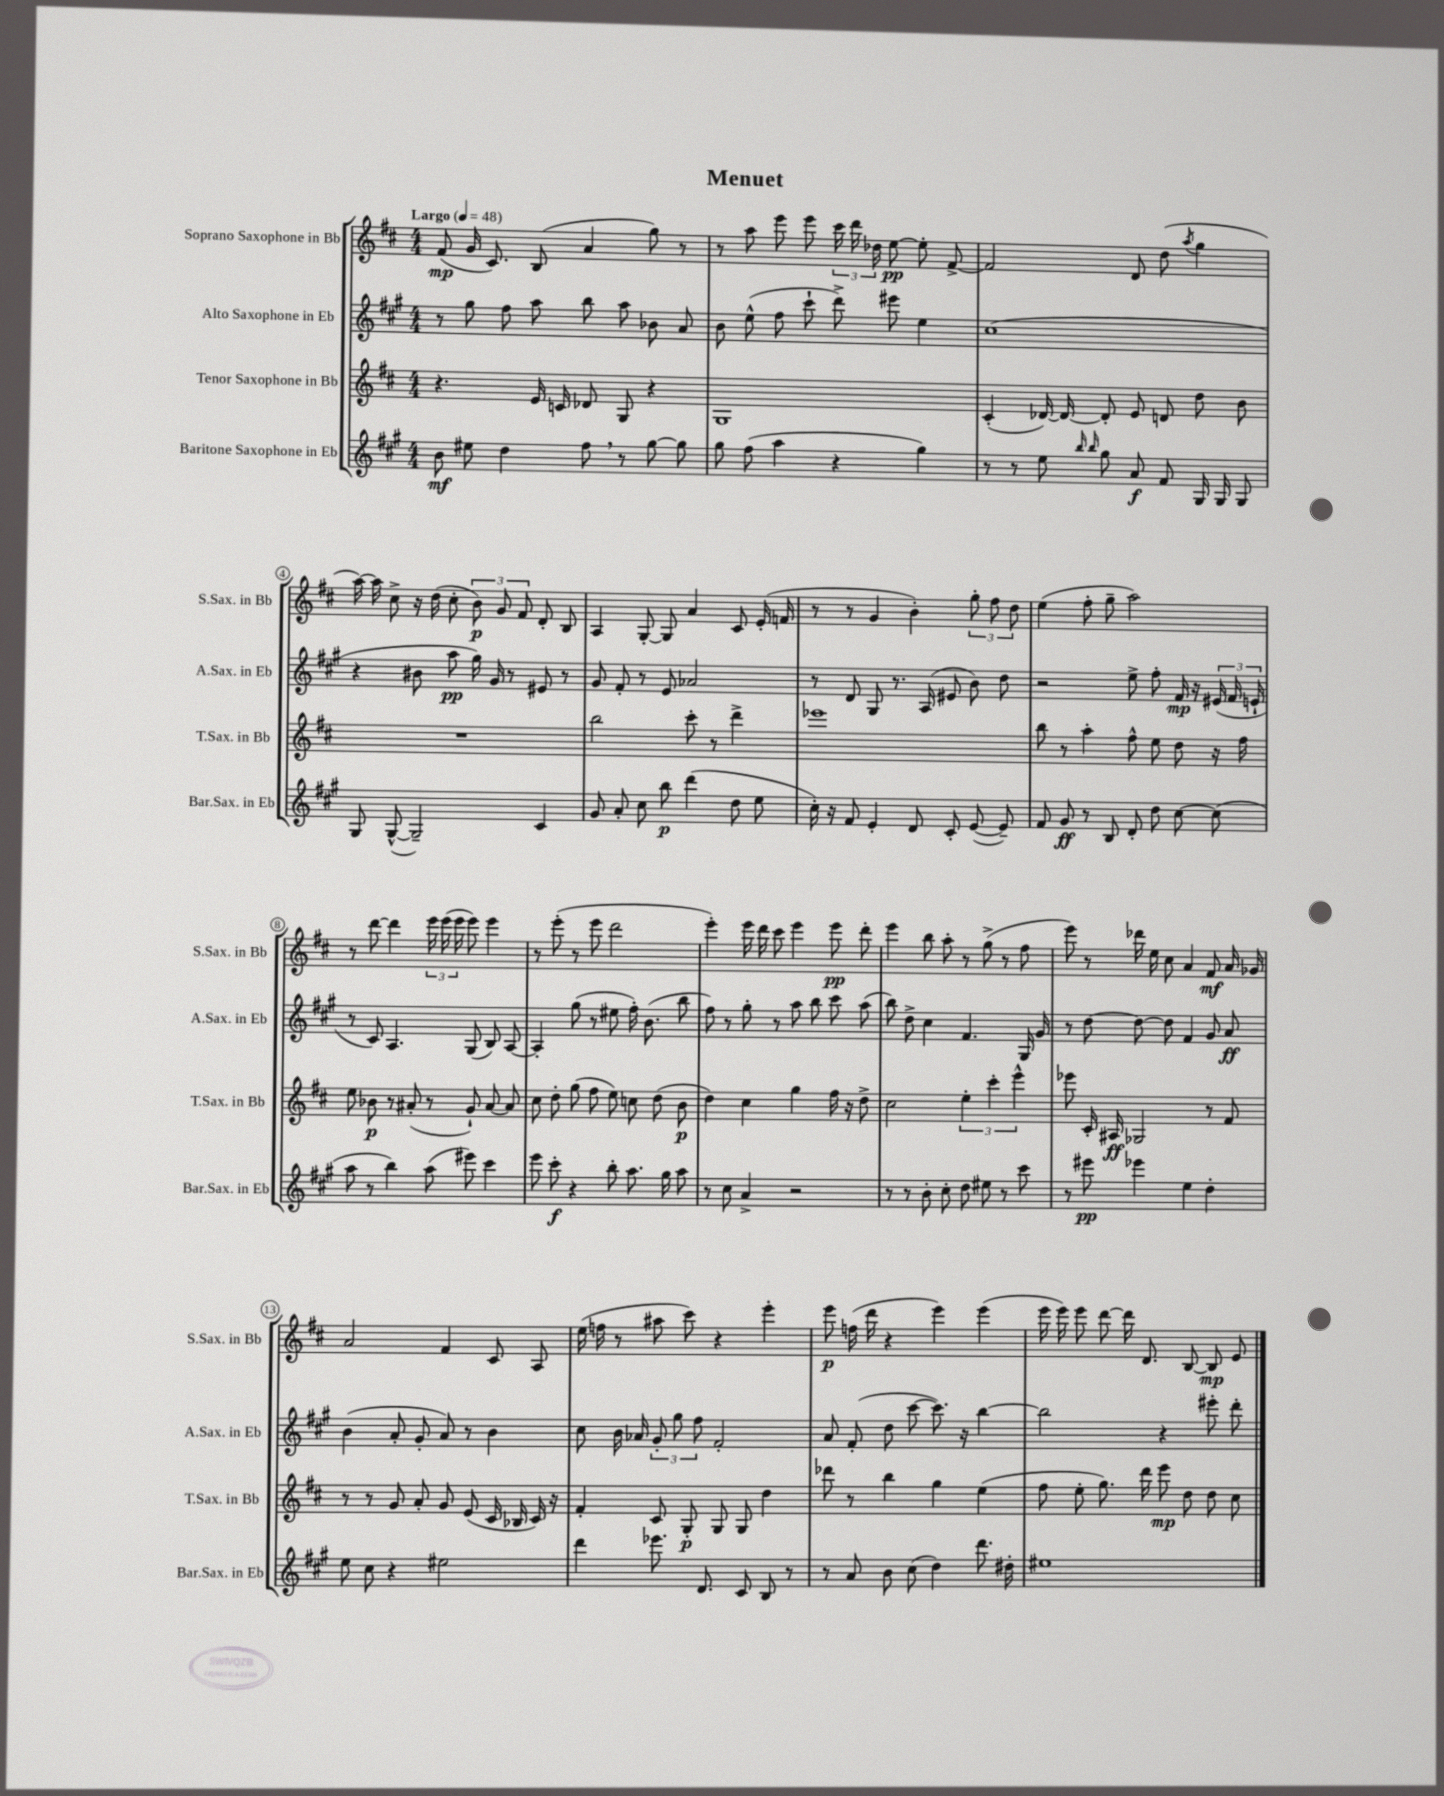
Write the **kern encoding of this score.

**kern	**kern	**kern	**kern
*staff4	*staff3	*staff2	*staff1
*clefG2	*clefG2	*clefG2	*clefG2
*k[f#c#g#]	*k[f#c#]	*k[f#c#g#]	*k[f#c#]
*M4/4	*M4/4	*M4/4	*M4/4
*MM48	*MM48	*MM48	*MM48
8b	4.r	8r	(8f#
8ee#	.	8gg#	16g
.	.	.	8.c#)
4dd	.	8ff#	.
.	16e	8aa	(8B
.	16c	.	.
8ff#	8d-	8bb	4a
8r	8G	8aa	.
[8gg#	4r	8b-	8gg)
8gg#]	.	8a	8r
=	=	=	=
8gg#	1G	8b	8r
(8ff#	.	(8ee^^	8aa
4aa	.	8ff#	8eee
.	.	8ccc#`	8eee
4r	.	8ddd^)	24ccc#
.	.	.	24ddd
.	.	.	24dd-
.	.	8eee#	[8ee
4gg#)	.	4ee	8ee']
.	.	.	[8f#^
=	=	=	=
8r	(4c#'	(1cc#	2f#]
8r	.	.	.
8ee	[16d-)	.	.
.	16d-_	.	.
16qqbb	.	.	.
16qqbb	.	.	.
8gg#	8d-']	.	.
8a	8e	.	8d
8f#	8d	.	(8dd
.	.	.	8qaa
16G#	8dd	.	4gg
16G#	.	.	.
8G#	8b	.	.
=	=	=	=
8G#	1r	4r	[16aa)
.	.	.	16aa]
([8G#^^	.	.	8cc#^
2G#~])	.	8b#	16r
.	.	.	(16dd
.	.	8aa	8cc#'
.	.	16gg#)	12b)
.	.	16g#	.
.	.	.	12g
.	.	8r	.
.	.	.	12f#
4c#	.	8e#	8d'
.	.	8r	8B
=	=	=	=
8g#	2bb	8g#	4A
8a'	.	8f#'	.
8cc#	.	8r	[8G'
8bb	.	8e	8G]
(4ddd	8ccc#'	2a-	4a
.	8r	.	.
8dd	4ddd^	.	8c#
8ee	.	.	(16e'
.	.	.	16f
=	=	=	=
16cc#')	1eee-	8r	8r
16r	.	.	.
8f#	.	8d	8r
4e'	.	8G#	4g
.	.	8.r	.
8d	.	.	4b')
.	.	(16A	.
8c#'	.	8e#	.
([8e	.	8b)	12gg'
.	.	.	12ff#
8e~])	.	8dd	.
.	.	.	12dd
=	=	=	=
8f#	8bb	2r	(4ee
8g#	8r	.	.
8r	4aa'	.	8ff#'
8B	.	.	8gg~
8d'	8ff#^^	8ee^	2aa)
8dd	8ee	8ff#'	.
[8cc#	8dd	16f#	.
.	.	16r	.
(8cc#]	16r	(24e#	.
.	.	24f#	.
.	16ff#	.	.
.	.	24e`	.
=	=	=	=
8aa	8ee	8r	8r
8r	8b-	8c#)	[8ddd
4bb)	8r	4.A	4ddd]
.	(8a#'	.	.
(8aa	8r	.	24eee
.	.	.	(24eee
.	.	.	24eee
8eee#)	8g`)	(8G#	8eee)
4ccc#	[8a#	8B)	4eee
.	8a#]	[8A	.
=	=	=	=
8eee	8cc#	4A']	8r
8ccc#'	8dd'	.	(8eee'
4r	(8gg	(8gg#	8r
.	8ff#	8r	8eee
8bb'	8ee)	8ee#	2ddd
8.aa	8cc	16ff#')	.
.	.	(8.b	.
.	(8dd	.	.
16gg#	.	.	.
8aa	8b	8bb	.
=	=	=	=
8r	4dd)	8ff#)	4eee')
8cc#	.	8r	.
4a^	4cc#	8gg#'	16eee
.	.	.	16ddd
.	.	8r	8ccc#
2r	4gg	8aa	4eee
.	.	8bb	.
.	16ff#	8ccc#	8eee
.	16r	.	.
.	8dd^	(8aa	8ddd'
=	=	=	=
8r	2cc#	8bb)	4eee
8r	.	8dd^	.
8b'	.	4cc#	8bb
8cc#'	.	.	8aa'
8dd	6ee'	4.f#	8r
8ee#	.	.	(8gg^
.	6ccc#'	.	.
8r	.	.	8r
.	6eee^^	.	.
8ccc#	.	16G#	8ff#
.	.	16g#	.
=	=	=	=
8r	8eee-	8r	8eee)
8eee#	16c#'	[8dd	8r
.	16A#	.	.
4eee-	2G-	8dd_	16ddd-
.	.	.	16ee
.	.	8dd]	8cc#
4ee	.	4f#	4a
4dd'	8r	8g#	8f#
.	8f#	8a	16a
.	.	.	16g-
=	=	=	=
8ee	8r	(4b	2a
8cc#	8r	.	.
4r	8g	8a'	.
.	8a'	8g#'	.
2ee#	8g	8a)	4f#
.	(8e	8r	.
.	16c#	4b	8c#
.	16B-	.	.
.	16c#)	.	8A
.	16r	.	.
=	=	=	=
4ddd	4f#'	8cc#	(16ee
.	.	.	16ff
.	.	16b	8r
.	.	16a-	.
8.eee-	8c#	12g#'	8aa#
.	.	12gg#	.
.	8G'	.	8ccc#)
.	.	12ff#	.
8.d	.	.	.
.	8G	2f#'	4r
8c#	8G	.	.
8B	4dd	.	4eee'
8r	.	.	.
=	=	=	=
8r	8ddd-	8a	8eee
8a	8r	(8f#'	(16ff
.	.	.	16ddd
8b	4bb	8dd	4r
(8cc#	.	[8ccc#	.
4dd)	4gg	8.ccc#])	4eee)
.	.	16r	.
8.ddd	(4ee	[4bb	(4eee
16dd#'	.	.	.
=	=	=	=
1ee#	8ff#	2bb]	16eee
.	.	.	16eee)
.	8ee'	.	8eee
.	8.gg)	.	[8ddd
.	.	.	16ddd]
.	16ddd	.	8.d
.	8eee	4r	.
.	8dd	.	[8B
.	8dd	8eee#'	8B]
.	8cc#	8ddd'	8e
==	==	==	==
*-	*-	*-	*-
